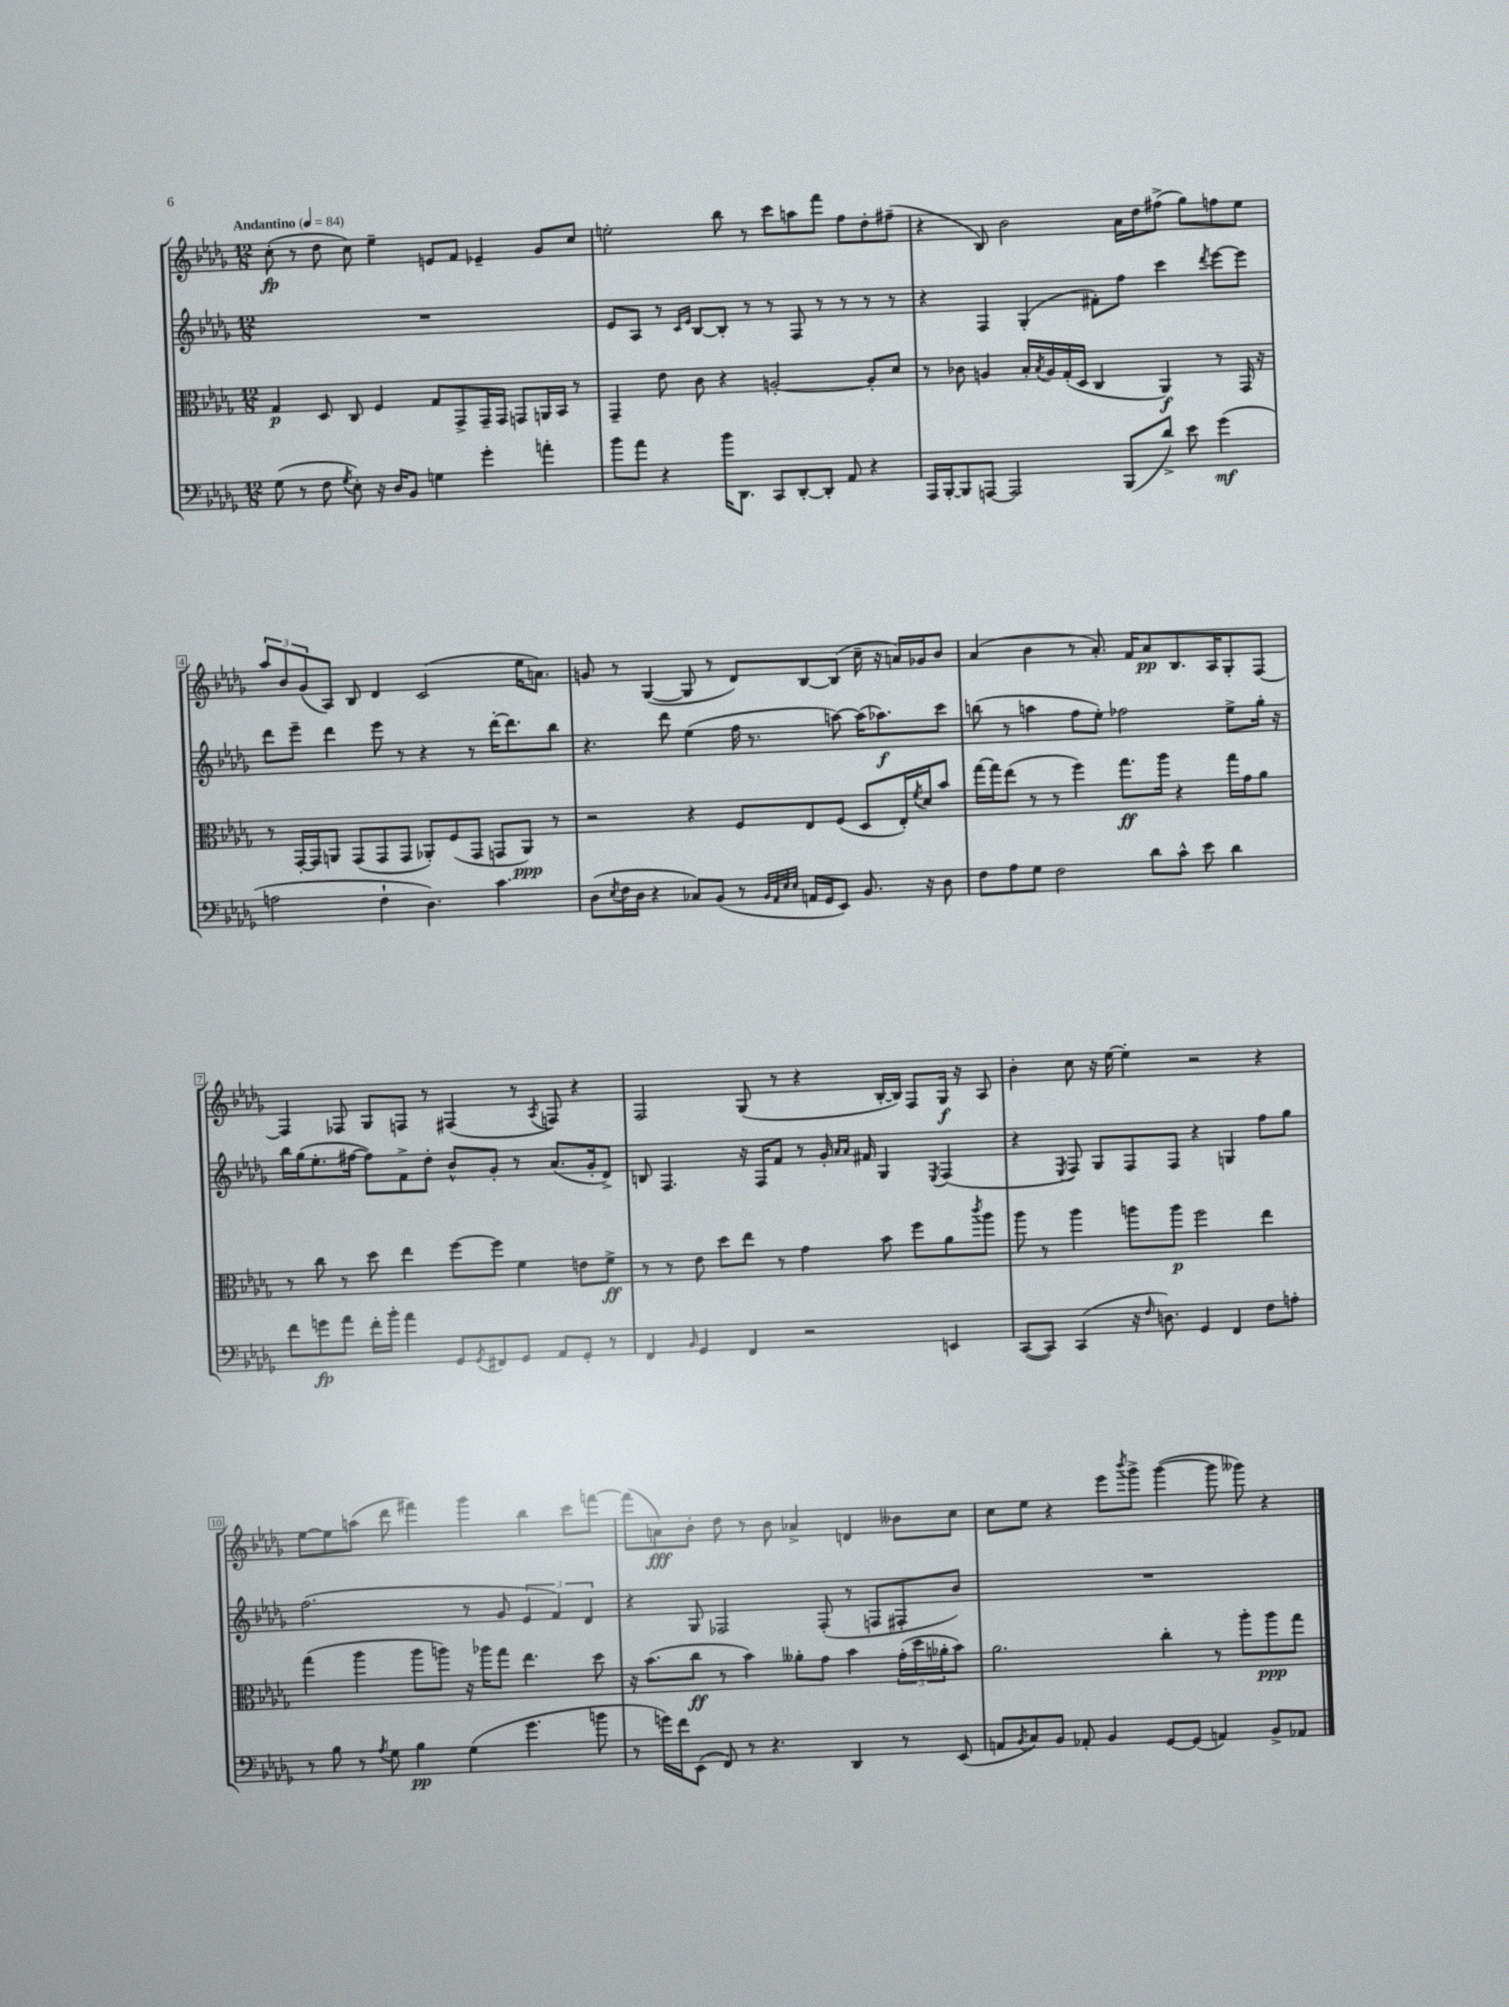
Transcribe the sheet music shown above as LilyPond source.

<<
\new StaffGroup <<
\new Staff = "s0" {
    \clef treble \key des \major \numericTimeSignature \time 12/8 \tempo "Andantino" 4 = 84
    c''8-.\fp( r8 des''8 c''8) ees''4-- e'8 f'8 ees'4-- ges'8 c''8 |
    e''2-. bes''8 r8 c'''8 a''8 f'''8 f''8 des''8-. fis''8--( |
    r4 bes8) bes'2 aes'16 des''16 fis''8->( ges''8) f''8 ees''8 |
    \tuplet 3/2 { aes''8 bes'8 ges'8( } aes8) bes8 des'4 c'2( ees''16 a'8.) |
    g'8 r8 ges4~( ges8 r8 des'8) bes8~ bes8( c''16-- r16 a'16) ges'16 bes'8 |
    aes'4( bes'4 r8 aes'8.-.) f'16 aes'8\pp bes8. aes16 ges8-. f8~ |
    f4 fes8 ges8 f8 r8 fis4( r8 \acciaccatura { aes8 } f8) r4 |
    f2 ges8( r8 r4 bes16~-. bes16) f8 ges16\f r16 aes8 |
    bes'4-. c''8 r16 ees''16~ ees''4-. r2 r4 |
    ees''8~ ees''8 a''8( des'''8 fis'''4) ges'''4 bes''4 c'''8 f'''8~ |
    f'''8( a'8\fff) bes'8-. des''8 r8 bes'8 aes'4-> d'4 beses'8 c''8 |
    c''8 ees''8 r4 ees'''8 \acciaccatura { bes'''8 } ges'''8-> ges'''4~( ges'''8 geses'''8) r4 \bar "|." |
}
\new Staff = "s1" {
    \clef treble \key des \major \numericTimeSignature \time 12/8
    R1. |
    ees'8 aes8 r8 \grace { c'16 ees'16 } bes8~ bes8-. r8 r8 f8 r8 r8 r8 r8 |
    r4 f4 ges4-.( fis'8-.) f''8 c'''4 \acciaccatura { des'''8 } ees'''8~ ees'''8 |
    des'''8 ees'''8-- des'''4 ees'''8 r8 r4 r8 des'''16~-. des'''8. bes''8 |
    r4. des'''8 ees''4( f''16 r8. a''8~) a''16( aes''8.\f) c'''8 |
    b''8( r8 a''4 f''8 ees''8-.) fes''2 ees''8-> ges''16-. r16 |
    bes''16 ges''16( ees''8.-. fis''16~ fis''8) f'8-> des''8-. bes'8-^ ges'8-. r8 aes'8.( ges'16-. des'8->) |
    b8 f4. r16 f16 f'8 r8 ges'16-. \grace { aes'16 aes'16 } fis'16 ges4 \acciaccatura { ees8 } f4( |
    r4 \acciaccatura { ees8 } f8) ges8 f8 f8 r4 g4 f''8 ges''8 |
    f''2.( r8 ges'8 \tuplet 3/2 { ees'4 f'4) des'4 } |
    r4 ges8 fes2 fes8-.( r8 f8 fis8-. bes'8) |
    R1. \bar "|." |
}
\new Staff = "s2" {
    \clef alto \key des \major \numericTimeSignature \time 12/8
    ges4\p des8 c8 f4 ges8 ges,8-> ges,16-- ges,16 g,8 a,16 bes,16 r8 |
    ges,4-- ees'8 c'8 r4 a2~-. a8-. des'8 |
    r8 ces'8 a4 bes16-. \acciaccatura { bes8 } a16 ges16-.( des16 c4 aes,4\f) r8 ges,16 r16 |
    r8 ges,16~-. ges,16 a,8 ges,8( ges,8 ges,8 aes,8-.) f8( ges,8 g,8 aes,8\ppp) r8 |
    r2 r4 f8 ees8 f8( des8 ees16-.) \acciaccatura { f'8 } des'16 bes'8 |
    ges''16~ ges''16 ees''8( r8 r8 f''4) ges''8.\ff aes''16 r4 ges''16 ges'16 aes'8 |
    r8 c''8 r8 des''8 ees''4 f''8~ f''8 f'4 e'8 f'8->\ff |
    r8 r8 ees'8 des''8 ees''8 r8 ges'4 bes'8 f''8 aes'8 \acciaccatura { c'''8 } aes''8 |
    aes''8 r8 aes''4 a''8 a''8\p f''2 ees''4 |
    ges''4( aes''4 aes''8 a''8) r16 aes''16 ges''8 ees''4. des''8 |
    r16 bes'8.( c''8\ff r8 bes'4) aeses'8-. ges'8 bes'4 \tuplet 3/2 { ges'16-.( des''16 aes'16-. } bes'8) |
    aes'2. c''4-. r8 aes''8-. aes''8\ppp ges''8 \bar "|." |
}
\new Staff = "s3" {
    \clef bass \key des \major \numericTimeSignature \time 12/8
    ges8( r8 f8 \acciaccatura { ges8 } ees8-.) r16 des16 bes,8 g4 ges'4-. a'4-. |
    bes'8 aes'8 r4 bes'16 des,8. c,8 des,8~-. des,8-. aes,8 r4 |
    aes,,16 bes,,16~-. bes,,8 a,,8~ a,,2 bes,,8( des'8->) ees'8 ges'4\mf( |
    a2 f4-! des4.) c'4. |
    des8( \acciaccatura { ees8 } f16 des16 r4 ces8) bes,8( r8 \grace { bes,32 aes,32 ees32 ees32 } a,16 ges,16 ees,8) bes,8. r16 des8 |
    f8 aes8 ges8 f2 des'8 c'8-^ ees'8 des'4 |
    f'8 g'8\fp aes'8 f'16-. bes'16-. aes'4 ges,8 \acciaccatura { ges,8 } fis,8 ges,8 aes,8 ges,8-. r8 |
    f,4 \grace { bes,16 } ges,4 f,4 r2 e,4 |
    c,8~( c,8) c,4( r16 \grace { f16 } d8.) ges,4 f,4 f8 a8-. |
    r8 bes8 r8 \acciaccatura { aes8 } ges8 bes4\pp ges4( ges'4. b'8 |
    r8 g'16) f'16 ees,8( f,8) r8 r4. des,4 r8 ees,8( |
    a,8 \acciaccatura { bes,8 } c8) bes,8 aes,8-. bes,4 ges,8~ ges,8( a,4) bes,8-> aes,8 \bar "|." |
}
>>
>>
\layout { \context { \Score \override BarNumber.stencil = #(make-stencil-boxer 0.1 0.3 ly:text-interface::print) } }
